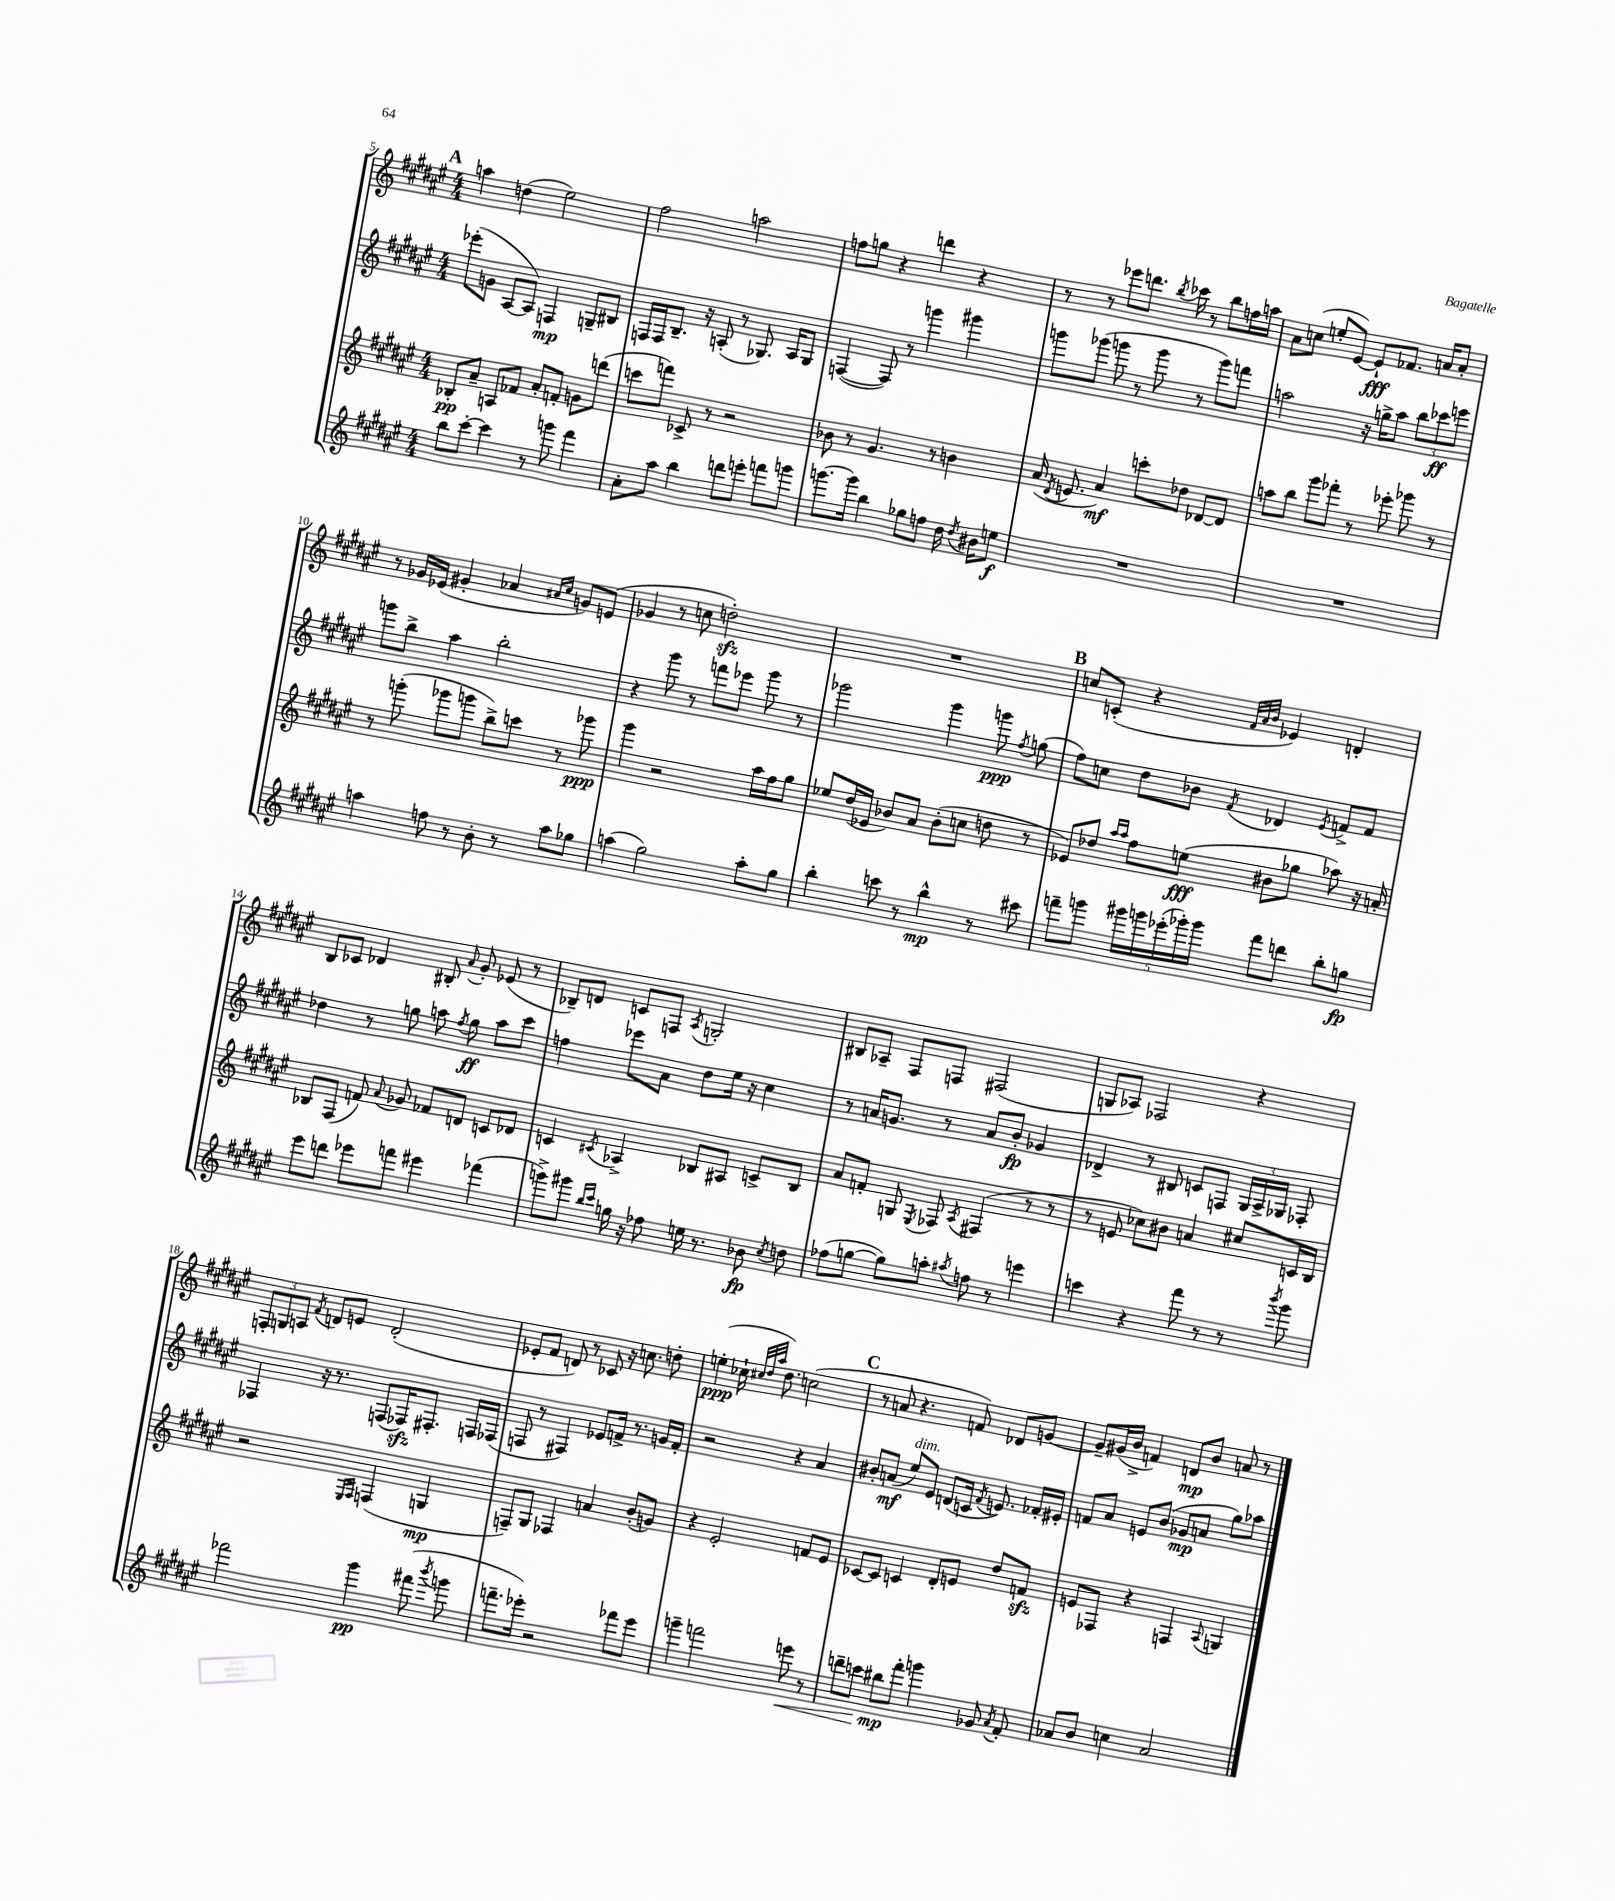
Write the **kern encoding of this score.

**kern	**kern	**kern	**kern
*staff4	*staff3	*staff2	*staff1
*clefG2	*clefG2	*clefG2	*clefG2
*k[f#c#g#d#a#e#]	*k[f#c#g#d#a#e#]	*k[f#c#g#d#a#e#]	*k[f#c#g#d#a#e#]
*M4/4	*M4/4	*M4/4	*M4/4
8bb	8B-'	(8eee-'	4aa
[8ccc#'	8a#~	8g	.
4ccc#]	8A	[8A#	(4dd
.	8f-	8A#])	.
8r	8a#'	4F	2ee#)
8ggg	8f'	.	.
4fff#	8g	8G~	.
.	(8ddd	8B#	.
=	=	=	=
8a#'	8ccc	16F	2ff#
.	.	16F	.
8aa#	8fff)	8.B~	.
4bb	8c-^	.	.
.	.	16r	.
.	8r	(8A'	.
8ddd	2r	8r	2aa
8eee'	.	8.G-)	.
8fff	.	.	.
.	.	16A	.
8ggg	.	8G-	.
=	=	=	=
[8.ggg	8b-	([4F	8ff
.	8r	.	8gg
16ggg]	.	.	.
4bb	4.g#	8F])	4r
.	.	8r	.
8gg-	.	4ggg	4ddd
8ff	8r	.	.
16dd#	4b	4ggg#	4r
8qdd#	.	.	.
16b#	.	.	.
8ee	.	.	.
=	=	=	=
1r	(16a#	8ggg	8r
.	8qd#	.	.
.	8.e	.	.
.	.	(8ggg-	8r
.	4a#)	8ggg	8eee-
.	.	8r	8.ddd
.	8ccc'	8ggg	.
.	.	.	8qbb
.	.	.	16ccc-
.	8dd-	8r	8r
.	[8d-	8ggg)	8bb
.	8d-]	8fff	16ff
.	.	.	16aa
=	=	=	=
1r	8aa	2aa	8a#
.	8bb	.	(8cc
.	8ggg#	.	8ee'
.	8fff-'	.	[8e#)
.	8r	16r	8e#`]
.	.	16gg^	.
.	8eee-'	8aa	8.f-
.	8ggg-	12bb	.
.	.	.	16a
.	.	12ccc-	.
.	8r	.	8a'
.	.	12eee	.
=	=	=	=
4aa	8r	8ggg	8r
.	(8ggg'	8bb^	16g-
.	.	.	(16e-
8ff	8ggg-	4aa#	4g#'
8r	8ggg	.	.
8b'	8bb^)	2bb'	4a-
8r	8ccc	.	.
.	.	.	16qqa#
.	.	.	16qqcc#
8aa	8r	.	8g)
8gg-	8ggg-	.	(8e
=	=	=	=
(4aa	4ggg#	4r	4g-
2gg#)	2r	8ggg#	8r
.	.	8r	8cc
.	.	8fff	2dd')
.	.	8eee-	.
8aa'	16aa#	8ggg#	.
.	16ff#	.	.
8gg#	8gg#	8r	.
=	=	=	=
4bb'	8ee-	2ggg-	1r
.	(16dd#	.	.
.	16e-	.	.
8ccc	8b-)	.	.
8r	8a#	.	.
4bb^^	(8b-'	4ggg-	.
.	8cc	.	.
8r	8dd	8ggg	.
.	.	8qff#	.
8ccc#	8r	(8gg	.
=	=	=	=
8fff~	8e-)	8ff#)	8cc
8ggg	8dd-	8cc	(8c'
.	16qqaa#	.	.
.	16qqaa#	.	.
20ggg#	8ff#	8dd#	4r
20ggg	.	.	.
(20eee-'	.	.	.
.	(8ee	8b-	.
20ggg-')	.	.	.
20ggg-	.	.	.
.	.	.	32qqf#
.	.	.	32qqa#
.	.	8qf#	32qqb
8fff	8b#	4d-	4e-)
8ddd	8gg-	.	.
.	.	8qe#	.
8bb'	8aa-)	8f^	4d'
8gg	16r	8f	.
.	16a'	.	.
=	=	=	=
8eee#	8B-	4dd-	8B
8ddd	(8F#	.	8c-
8eee-	8f)	8r	4d-
.	8qqa#	.	.
8fff	8g-	8gg	.
4eee#	8f-	8aa	8B#'
.	.	8qff#	8qqa#
.	8d	8gg	8g#'
(4fff-	8c	8aa	(8e-
.	8d-	8ccc#	8r
=	=	=	=
8ggg^)	4c	4ff	8B-~)
8ggg#	.	.	8d
16qqbb	.	.	.
16qqccc#	8qc#	.	.
16gg	4A-^	8eee-	8c
16r	.	.	.
8ff-	.	8a#	8F
.	.	.	8qA#
16ee	8B-	8dd#	2G'
8.r	.	.	.
.	8A#	16ee#	.
.	.	16r	.
8b-	8c^	4cc#	.
8qcc#	.	.	.
8dd	8B-	.	.
=	=	=	=
(8ff-	8a#	8r	8B#
[8gg	8f'	16a	8A-~
.	.	8.g	.
8gg])	8G	.	8F#
.	8qE#	.	.
8aa'	8F-	8r	8F
8qaa#	8qA#	.	.
8ff	(4F#	8a	(2F#
8r	.	8b'	.
4eee	8r	4g-	.
.	8r	.	.
=	=	=	=
4ccc	8r	4d-^	8G
.	8e	.	8A-)
4r	8cc-)	8r	2F-
.	8b#	8B#	.
8fff#	4a	8c	.
8r	.	8F	.
8r	8cc#	24G#	4r
.	.	24A#^	.
.	.	24G-	.
8qbbb	.	.	.
8ggg#	16c	8F-'	.
.	16B	.	.
=	=	=	=
2fff-	2r	4F-	12F'
.	.	.	12G
.	.	.	12A
.	.	.	8qf#
.	.	16r	8d
.	.	8.r	.
.	.	.	8e
.	16qqE#	.	.
.	16qqF#	.	.
4ggg#	(4F	(8F	(2d'
.	.	16F-)	.
.	.	8.F#'	.
(8fff#	4G	.	.
8qbbb	.	.	.
8ggg	.	16F	.
.	.	(16F-	.
=	=	=	=
8.fff~	8F~)	8F	8e-'
.	8G#	8r	8f#
16eee-')	.	.	.
2r	4F-	4F#)	8d)
.	.	.	8r
.	4a	8e-	8c-
.	.	16f^	16r
.	.	8.r	8.cc
8fff-	(8b'	.	.
8eee-	8g)	16g	8dd'
.	.	16f'	.
=	=	=	=
4ggg~	4r	2r	(4ee'
2fff	2e#'	.	16cc-`
.	.	.	32qqcc#
.	.	.	32qqdd#
.	.	.	32qqaa#
.	.	.	8.dd#)
.	.	4r	(2cc
8eee	8f	4a#	.
8r	8e#	.	.
=	=	=	=
8ddd~	[8c-	8b#'	8r
8ccc	8c-]	(8a	8a
8bb#	4c	8ee#)	4.r
8fff#'	.	8e#	.
4ggg	8d#'	(8d	.
.	8e	16c	8f)
.	.	8qf#	.
.	.	8.e)	.
8g-	8dd#	.	8d-
8qa#	.	.	.
8f#'	8f	16f-'	[8g
.	.	16e#'	.
=	=	=	=
8a-	8e	8f	8g~]
8b	8F-	8a#	(16g#
.	.	.	16b^
4cc	4r	8e	4f)
.	.	(8b	.
2a-	4F	8g-	8d
.	.	8a	8b
.	8qqA#	.	.
.	4G	8gg#)	8a
.	.	8aa-	8r
==	==	==	==
*-	*-	*-	*-
